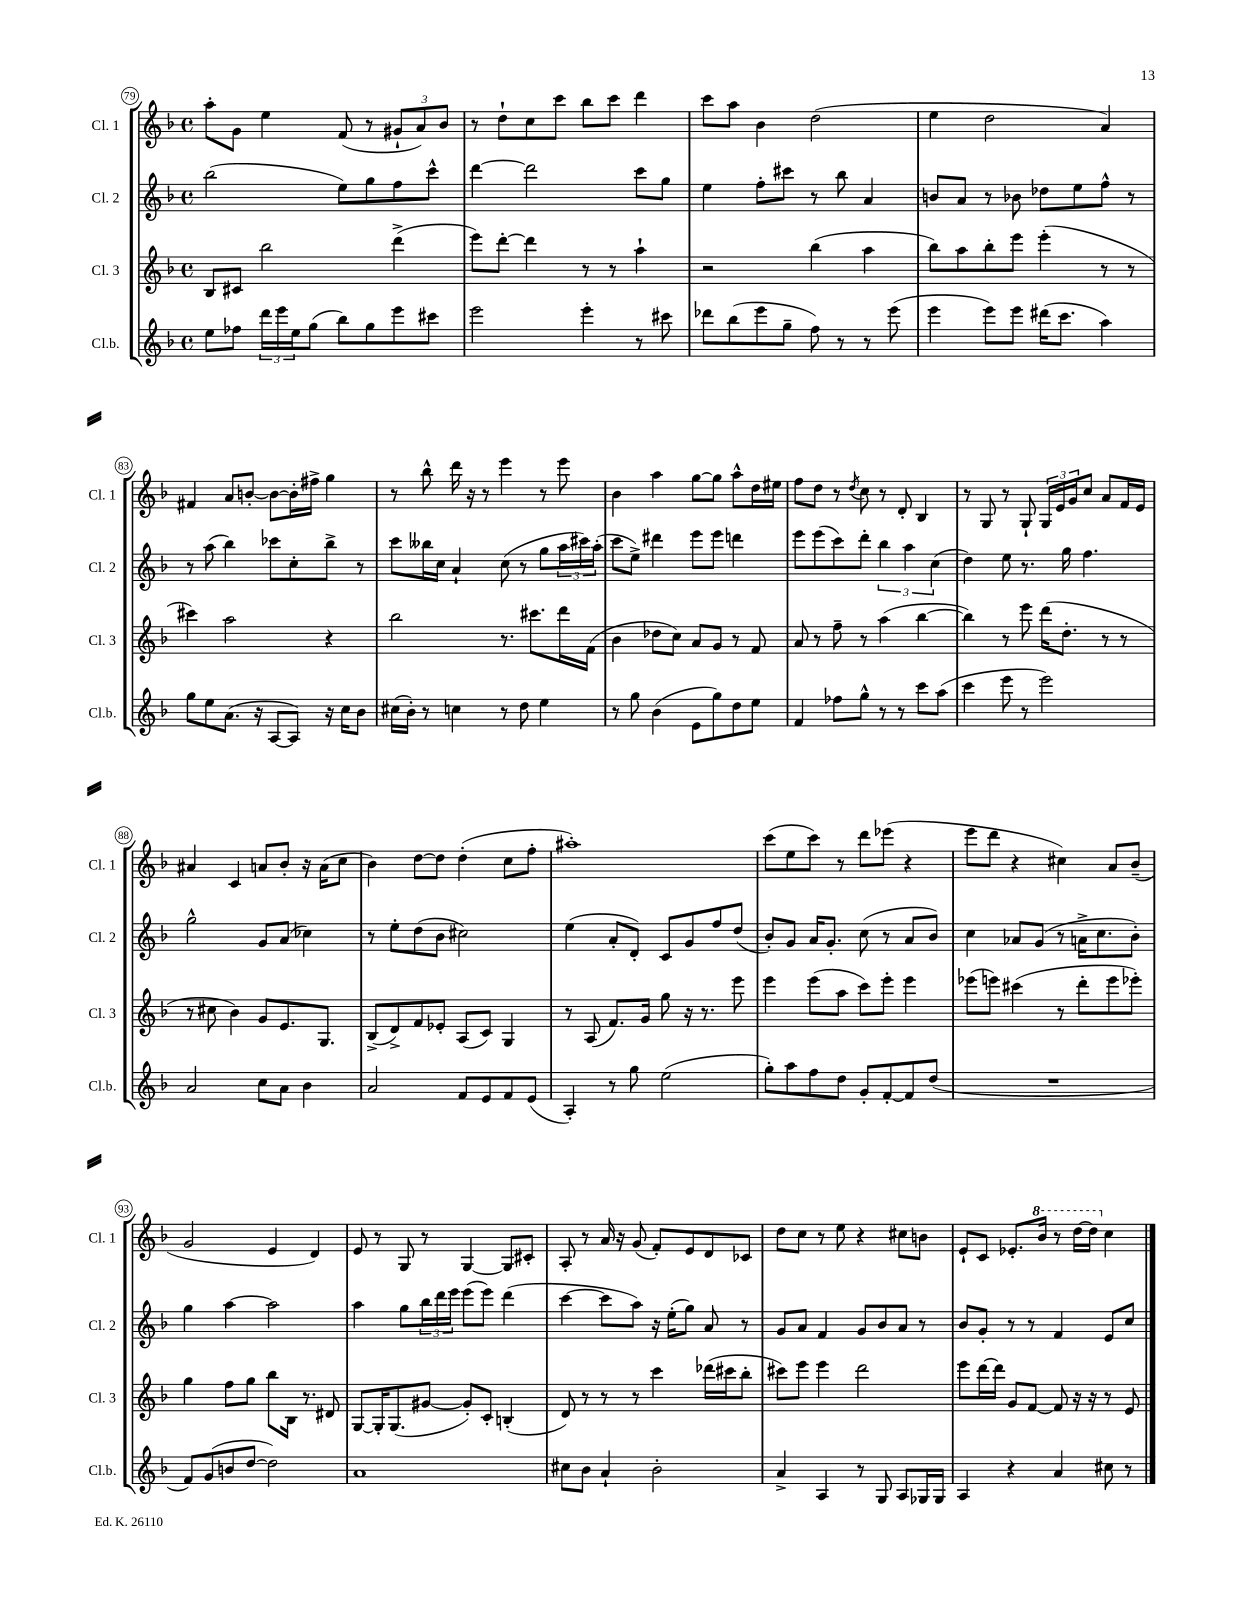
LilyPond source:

<<
\new StaffGroup <<
\new Staff = "s0" \with { instrumentName = "Cl. 1" shortInstrumentName = "Cl. 1" } {
    \clef treble \key f \major \defaultTimeSignature \time 4/4
    a''8-. g'8 e''4 f'8( r8 \tuplet 3/2 { gis'8-! a'8) bes'8 } |
    r8 d''8-! c''8 c'''8 bes''8 c'''8 d'''4 |
    c'''8 a''8 bes'4 d''2( |
    e''4 d''2 a'4) |
    fis'4 a'8 b'8~-. b'8~ b'16-. fis''16-> g''4 |
    r8 bes''8-^ d'''16 r16 r8 e'''4 r8 e'''8 |
    bes'4 a''4 g''8~ g''8 a''8-^ d''16 eis''16 |
    f''8 d''8 r8 \acciaccatura { d''8 } c''8 r8 d'8-. bes4 |
    r8 g8 r8 g8-! \tuplet 3/2 { g16 e'16 g'16 } c''8 a'8 f'16 e'16 |
    ais'4 c'4 a'8 bes'8-. r16 a'16( c''8 |
    bes'4) d''8~ d''8 d''4-.( c''8 f''8-. |
    ais''1-.) |
    c'''8( e''8 c'''8) r8 d'''8 ees'''8( r4 |
    e'''8 d'''8 r4 cis''4) a'8 bes'8--( |
    g'2 e'4 d'4) |
    e'8 r8 g8 r8 g4~ g8 cis'8-. |
    a8-. r8 a'16 r16 g'8( f'8-.) e'8 d'8 ces'8 |
    d''8 c''8 r8 e''8 r4 cis''8 b'8 |
    e'8-! c'8 ees'8.-. \ottava #1 bes''16 r8 d'''16~ d'''16 \ottava #0 c''4 \bar "|." |
}
\new Staff = "s1" \with { instrumentName = "Cl. 2" shortInstrumentName = "Cl. 2" } {
    \clef treble \key f \major \defaultTimeSignature \time 4/4
    bes''2( e''8) g''8 f''8 c'''8-^ |
    d'''4~ d'''2 c'''8 g''8 |
    e''4 f''8-. cis'''8 r8 bes''8 a'4 |
    b'8 a'8 r8 bes'8 des''8 e''8 f''8-^ r8 |
    r8 a''8( bes''4) ces'''8 c''8-. bes''8-> r8 |
    c'''8 beses''16 c''16 a'4-! c''8( r8 g''8 \tuplet 3/2 { a''16 cis'''16) a''16-.( } |
    c'''8 e''8->) dis'''4 e'''8 e'''8 d'''4 |
    e'''8 e'''8( c'''8) d'''8-. \tuplet 3/2 { bes''4 a''4 c''4( } |
    d''4) e''8 r8. g''16 f''4. |
    g''2-^ g'8 a'8( ces''4) |
    r8 e''8-. d''8( bes'8 cis''2) |
    e''4( a'8-. d'8-.) c'8 g'8 f''8 d''8( |
    bes'8-.) g'8 a'16 g'8.-. c''8( r8 a'8 bes'8) |
    c''4 aes'8 g'8( r8 a'16-> c''8. bes'8-.) |
    g''4 a''4~ a''2 |
    a''4 g''8 \tuplet 3/2 { bes''16 d'''16 e'''16 } e'''8( e'''8) d'''4( |
    c'''4~ c'''8 a''8) r16 e''16-.( g''8) a'8 r8 |
    g'8 a'8 f'4 g'8 bes'8 a'8 r8 |
    bes'8 g'8-. r8 r8 f'4 e'8 c''8 \bar "|." |
}
\new Staff = "s2" \with { instrumentName = "Cl. 3" shortInstrumentName = "Cl. 3" } {
    \clef treble \key f \major \defaultTimeSignature \time 4/4
    bes8 cis'8 bes''2 d'''4->( |
    e'''8) d'''8~-. d'''4 r8 r8 a''4-! |
    r2 bes''4( a''4 |
    bes''8) a''8 bes''8-. e'''8 e'''4-.( r8 r8 |
    cis'''4) a''2 r4 |
    bes''2 r8. cis'''8. d'''16 f'16( |
    bes'4 des''8 c''8) a'8 g'8 r8 f'8 |
    a'8 r8 f''8-- r8 a''4( bes''4~ |
    bes''4) r8 e'''8 d'''16( d''8.-. r8 r8 |
    r8 cis''8 bes'4) g'8 e'8. g8. |
    bes8->( d'8->) f'8 ees'8-. a8( c'8) g4 |
    r8 a8( f'8.) g'16 g''8 r16 r8. e'''8 |
    e'''4 e'''8( a''8 c'''8) e'''8-. e'''4 |
    ees'''8( e'''8) cis'''4( r8 d'''8-. e'''8 ees'''8-.) |
    g''4 f''8 g''8 bes''8 bes16 r8. dis'8 |
    g8~ g16-. g8.( gis'8~ gis'8-.) c'8-. b4-.( |
    d'8) r8 r8 r8 c'''4 des'''16( cis'''16 bes''8-. |
    cis'''8) e'''8 e'''4 d'''2 |
    e'''8 d'''16~ d'''16 g'8 f'8~ f'8 r16 r16 r8 e'8 \bar "|." |
}
\new Staff = "s3" \with { instrumentName = "Cl.b." shortInstrumentName = "Cl.b." } {
    \clef treble \key f \major \defaultTimeSignature \time 4/4
    e''8 fes''8 \tuplet 3/2 { d'''16 e'''16 e''16 } g''8( bes''8) g''8 e'''8 cis'''8 |
    e'''2 e'''4-. r8 cis'''8 |
    des'''8 bes''8( e'''8 g''8-- f''8) r8 r8 e'''8( |
    e'''4 e'''8) e'''8 dis'''16( c'''8. a''4) |
    g''8 e''8 a'8.( r16 a8~ a8) r16 c''16 bes'8 |
    cis''16( bes'16-.) r8 c''4 r8 d''8 e''4 |
    r8 g''8 bes'4( e'8 g''8) d''8 e''8 |
    f'4 fes''8 g''8-^ r8 r8 c'''8 a''8( |
    c'''4 e'''8 r8 e'''2) |
    a'2 c''8 a'8 bes'4 |
    a'2 f'8 e'8 f'8 e'8( |
    a4-.) r8 g''8 e''2( |
    g''8-.) a''8 f''8 d''8 g'8-. f'8~-. f'8 d''8( |
    R1 |
    f'8) g'8( b'8 d''8~ d''2) |
    a'1 |
    cis''8 bes'8 a'4-! bes'2-. |
    a'4-> a4 r8 g8 a8 ges16 ges16 |
    a4 r4 a'4 cis''8 r8 \bar "|." |
}
>>
>>
\layout { \context { \Score currentBarNumber = #79 \override BarNumber.stencil = #(make-stencil-circler 0.1 0.3 ly:text-interface::print) } }
